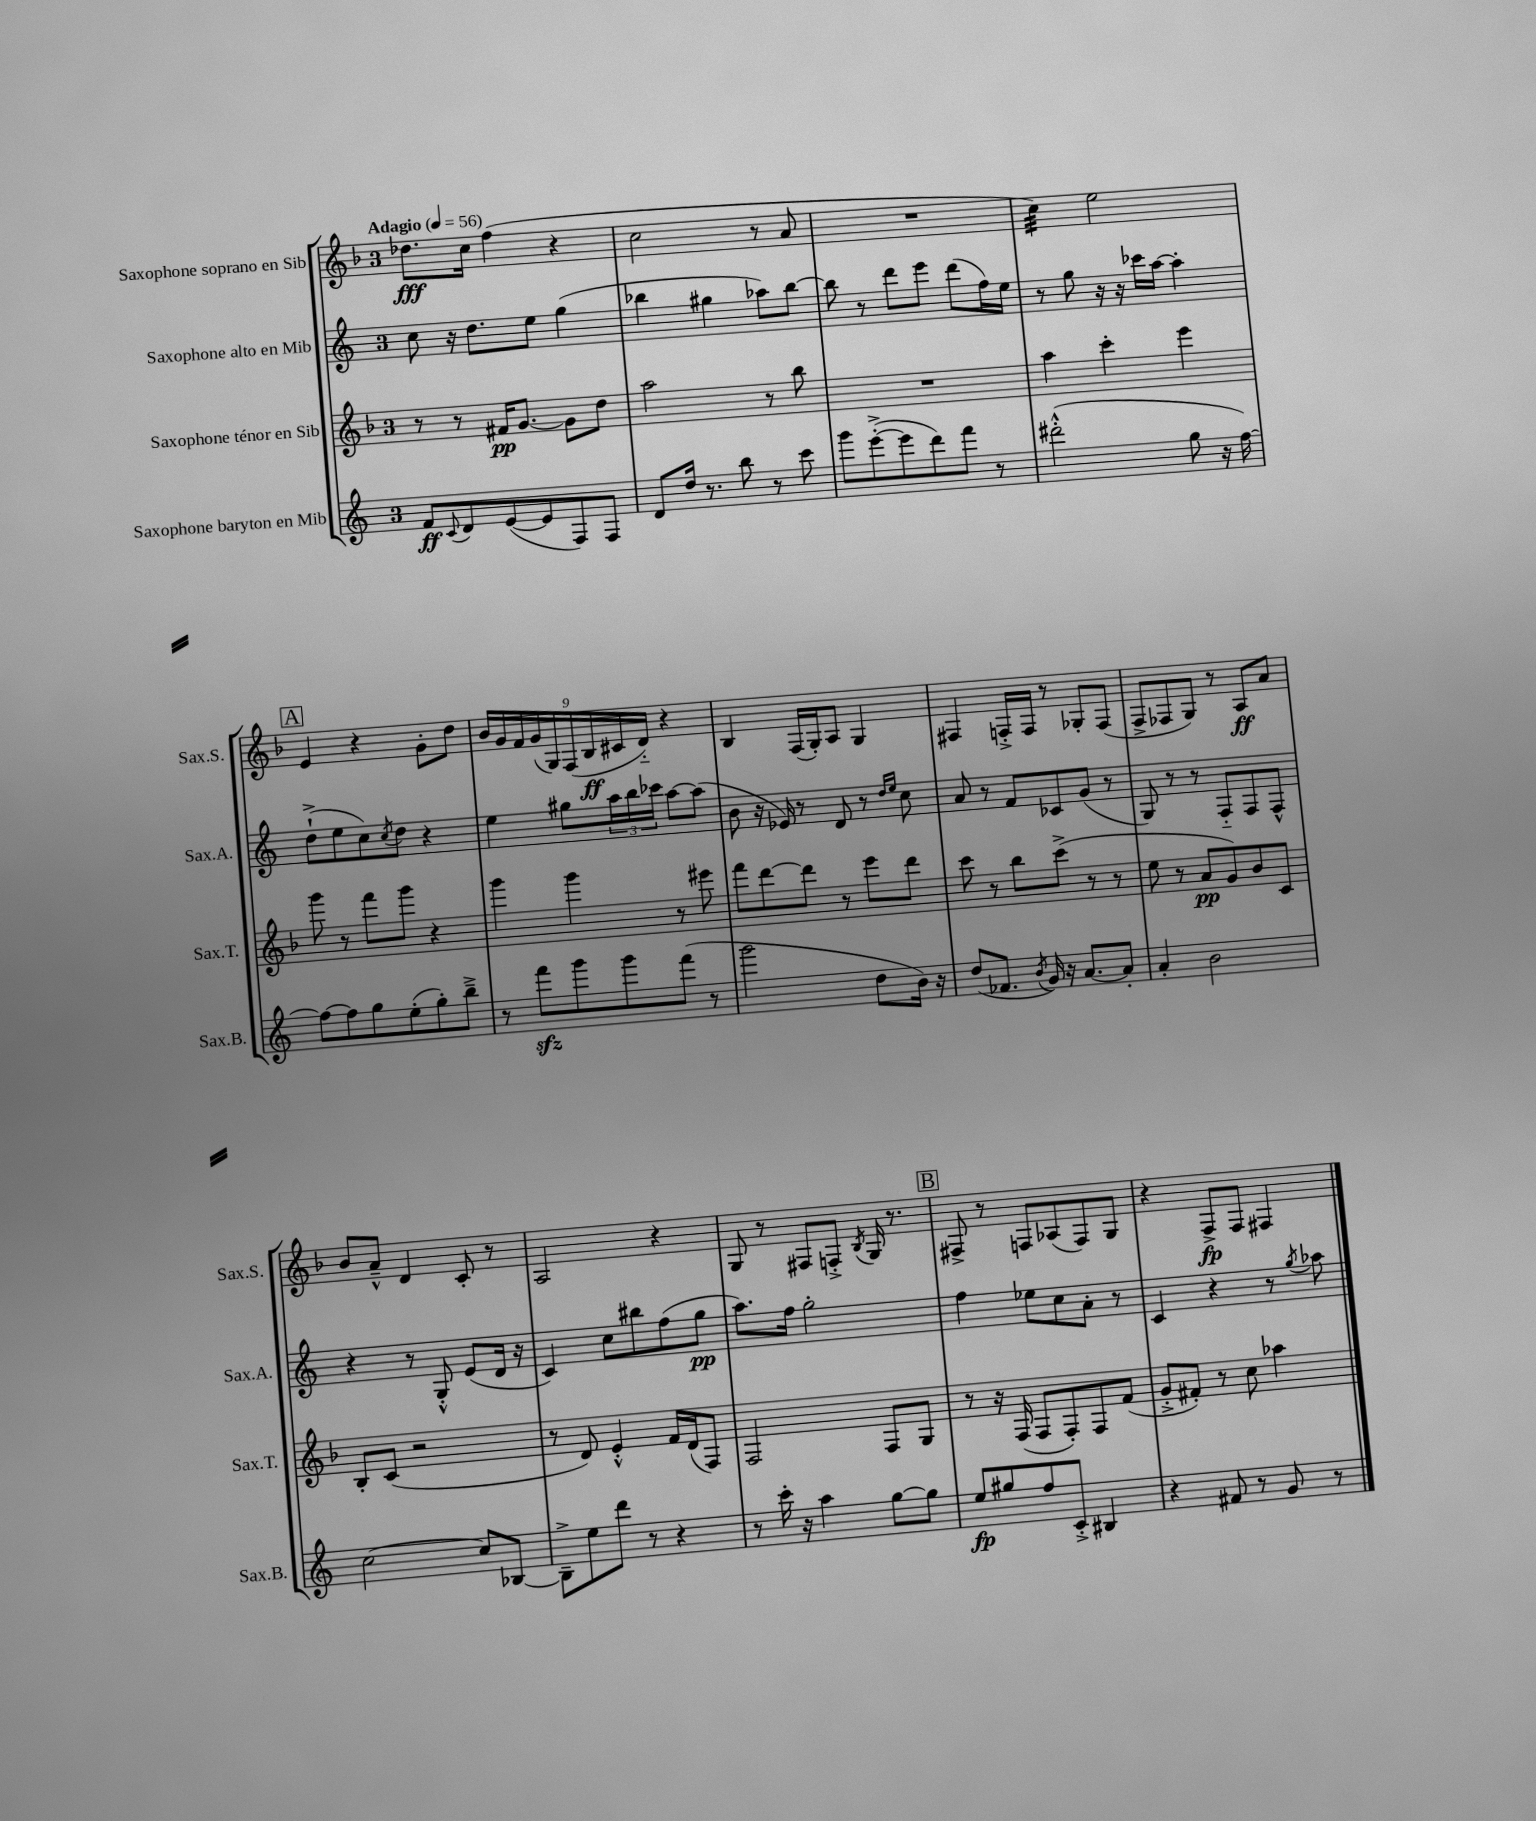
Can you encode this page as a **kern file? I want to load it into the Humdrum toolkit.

**kern	**kern	**kern	**kern
*staff4	*staff3	*staff2	*staff1
*clefG2	*clefG2	*clefG2	*clefG2
*k[]	*k[b-]	*k[]	*k[b-]
*M3/4	*M3/4	*M3/4	*M3/4
*MM56	*MM56	*MM56	*MM56
8f	8r	8cc	8.dd-
8qqc	.	.	.
8d	8r	16r	.
.	.	8.dd	16cc
([8e	16f#	.	(4ff
.	[8.g	.	.
8e]	.	8ee	.
8F)	8g]	(4gg	4r
8F	8dd	.	.
=	=	=	=
8d	2aa	4bb-	2cc
16dd	.	.	.
8.r	.	.	.
.	.	4gg#	.
8bb	.	.	.
8r	8r	8aa-)	8r
8ccc	8bb-	[8bb-	8a
=	=	=	=
8ggg	2.r	8bb-]	2.r
([8eee'^	.	8r	.
8eee]	.	8ddd	.
8ddd)	.	8eee	.
8fff	.	(8ddd	.
8r	.	16ff)	.
.	.	16ee	.
=	=	=	=
(2ddd#'^^	4aa	8r	4cc)
.	.	8gg	.
.	4ccc'	16r	2ee
.	.	16r	.
.	.	16ccc-	.
.	.	[16aa	.
8gg	4eee	4aa']	.
16r	.	.	.
[16ff)	.	.	.
=	=	=	=
8ff_	8ggg	(8dd`^	4e
8ff]	8r	8ee	.
8gg	8fff	8cc)	4r
.	.	8qcc	.
(8ee'	8ggg	8dd	.
8gg')	4r	4r	8g'
8bb~^	.	.	8dd
=	=	=	=
8r	4ggg	4ee	18b-
.	.	.	18g
.	.	.	18f
8fff	.	.	.
.	.	.	(18g
.	.	.	18G)
8ggg	4ggg	8gg#	.
.	.	.	(18F
.	.	.	18B-
8ggg	.	24aa	.
.	.	.	18c#
.	.	24bb	.
.	.	.	18d'~)
.	.	24ccc-	.
(8fff	8r	[8aa	4r
8r	8eee#	(8aa]	.
=	=	=	=
2ggg	8fff	8b	4B-
.	[8ddd	16r	.
.	.	16e-)	.
.	8ddd]	8r	(16F
.	.	.	16G')
.	8r	8d	8A
8dd	8eee	8r	4G
.	.	16qqdd	.
.	.	16qqee	.
16b)	8ddd	8cc	.
16r	.	.	.
=	=	=	=
(8dd	8ccc	8a	4F#
8.f-	8r	8r	.
.	8bb-	8f	16F'^
8qb	.	.	.
16g)	.	.	16F
16r	(8ccc^	8c-	8r
[8.a	.	.	.
.	8r	(8g	8G-'
8a']	8r	8r	(8F
=	=	=	=
4a'	8ee	8G)	8F^
.	8r	8r	8F-
2b	8a	8r	8G)
.	8g)	8F'~	8r
.	8b-	8F	8A
.	8c	8F^^	8a
=	=	=	=
[2cc	8B-'	4r	8b-
.	(8c	.	8a~^^
.	2r	8r	4d
.	.	8G'^^	.
8cc]	.	(8e	8c'
[8B-	.	16d	8r
.	.	16r	.
=	=	=	=
8B-~^]	8r	4c)	2A
8ee	8d)	.	.
8ddd	4e'^^	8cc	.
8r	.	8bb#	.
4r	16f	(8ff	4r
.	(16d	.	.
.	8F)	8gg	.
=	=	=	=
8r	2F	8.aa)	8G
16ccc'	.	.	8r
16r	.	16ff	.
4aa	.	2gg'	8F#
.	.	.	8F'^
.	.	.	8qB-
[8gg	8F	.	16G
.	.	.	8.r
8gg]	8G	.	.
=	=	=	=
8ee	8r	4ff	8F#^
8gg#	16r	.	8r
.	(16F	.	.
8ff	8F	8ee-	8F
8c'^	8F')	8cc	(8A-
4B#	8F	8a'	8F)
.	(8f	8r	8G
=	=	=	=
4r	8g'^	4c	4r
.	8f#')	.	.
8f#	8r	4r	8F^
8r	8cc	.	8F
8g	4aa-	8r	4F#
.	.	8qgg	.
8r	.	8aa-	.
==	==	==	==
*-	*-	*-	*-
